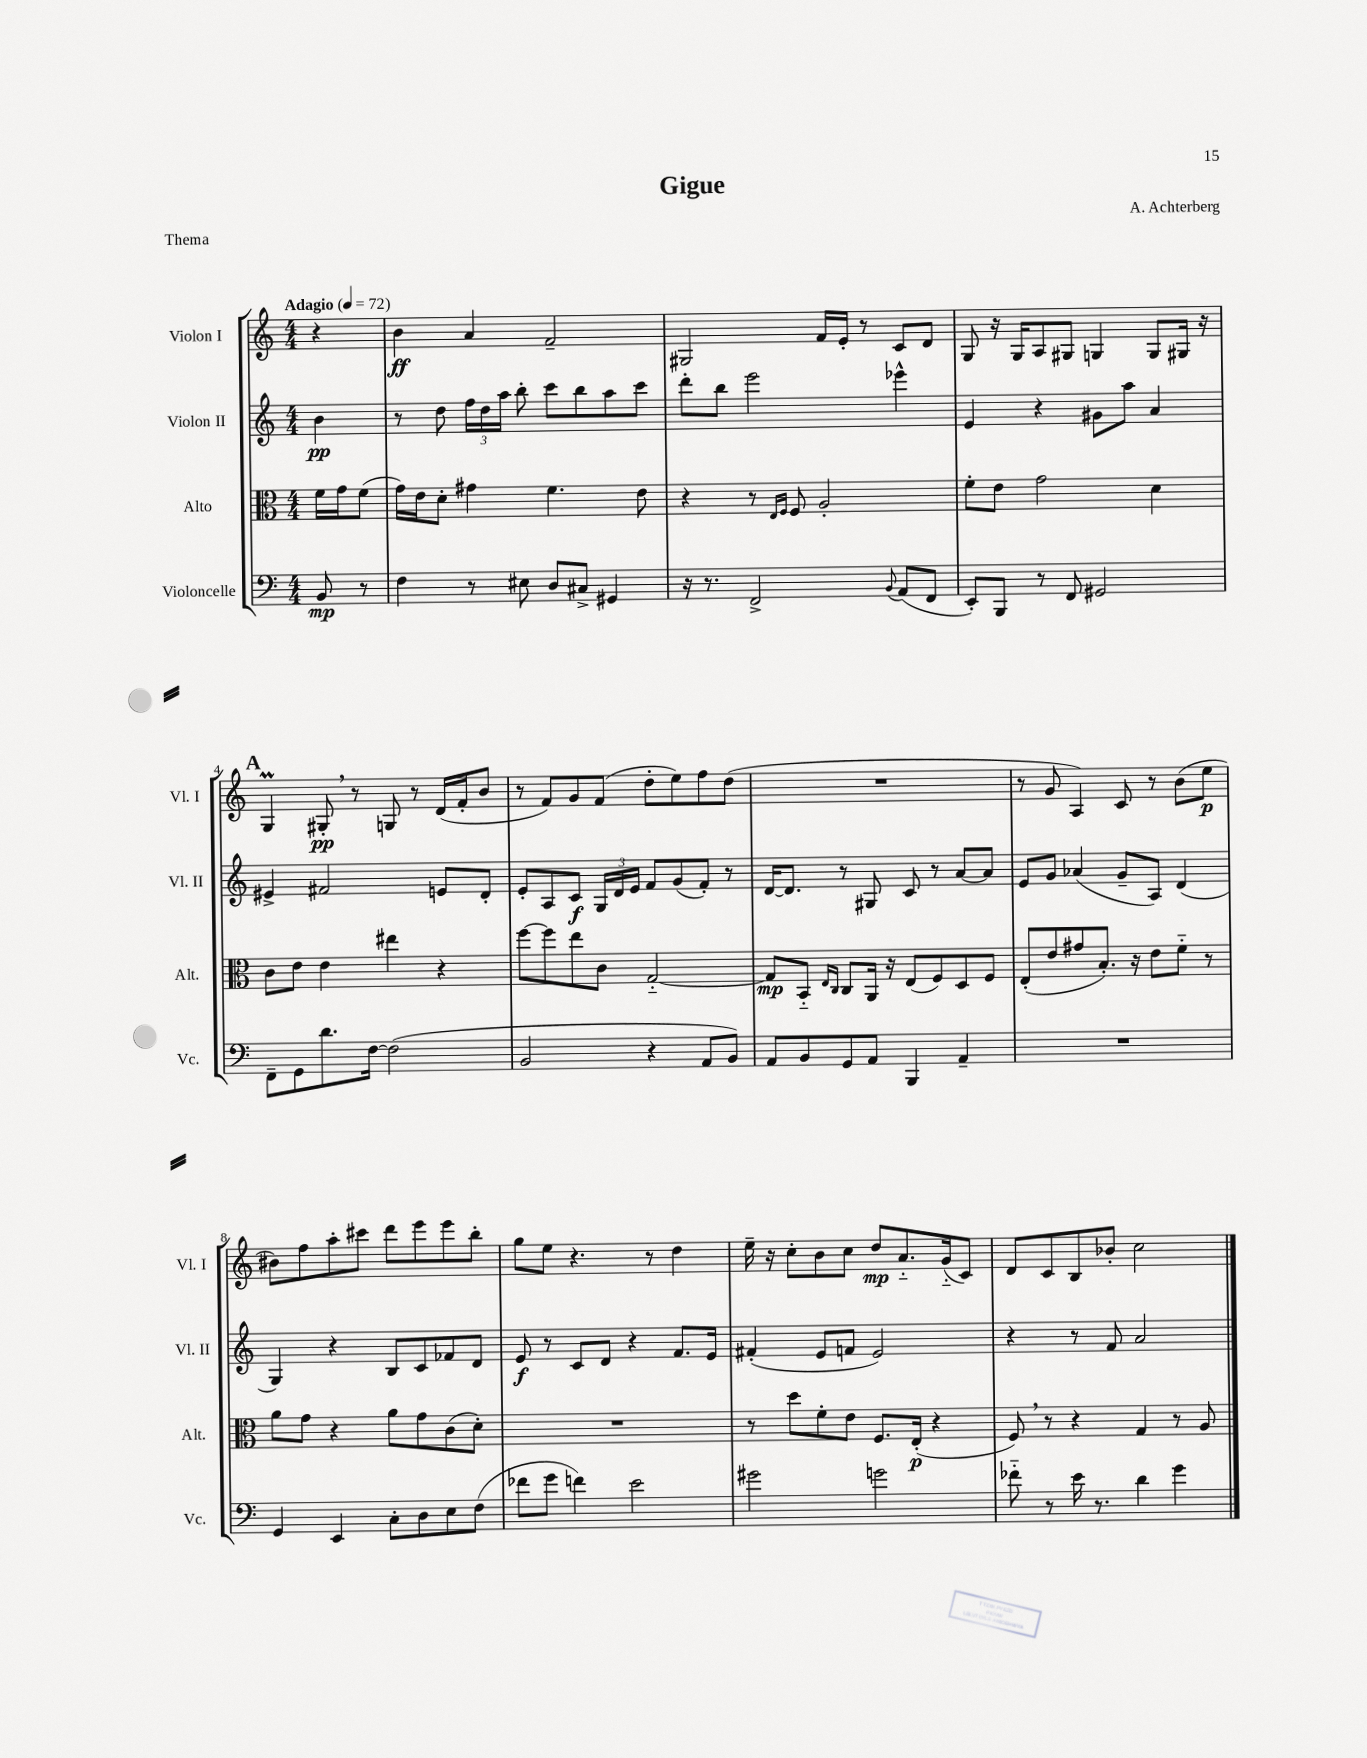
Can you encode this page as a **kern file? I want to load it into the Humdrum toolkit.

**kern	**kern	**kern	**kern
*staff4	*staff3	*staff2	*staff1
*clefF4	*clefC3	*clefG2	*clefG2
*k[]	*k[]	*k[]	*k[]
*M4/4	*M4/4	*M4/4	*M4/4
*MM72	*MM72	*MM72	*MM72
8BB	16f	4b	4r
.	16g	.	.
8r	(8f	.	.
=	=	=	=
4F	16g)	8r	4b
.	16e	.	.
.	8d'	8dd	.
8r	4g#	24ff	4a
.	.	24dd	.
.	.	24aa	.
8E#	.	8bb'	.
8D	4.f	8ccc	2f~
8C#^	.	8bb	.
4GG#	.	8aa	.
.	8e	8ccc	.
=	=	=	=
16r	4r	8ddd'	2G#
8.r	.	.	.
.	.	8bb	.
2FF^	8r	2eee	.
.	16qqE	.	.
.	16qqF	.	.
.	8F	.	.
.	2A'	.	16f
.	.	.	16e'
.	.	.	8r
8qqBB	.	.	.
(8AA	.	4eee-^^	8c
8FF	.	.	8d
=	=	=	=
8EE')	8f'	4e	8G
8BBB	8e	.	16r
.	.	.	16G
8r	2g	4r	8A
8FF	.	.	8G#
2GG#	.	8g#	4G
.	.	8aa	.
.	4d	4a	8G
.	.	.	16G#
.	.	.	16r
=	=	=	=
8FF~	8c	4e#^	4G
8GG	8e	.	.
8.d	4e	2f#	8G#'
.	.	.	8r
[16F	.	.	.
(2F]	4ee#	.	8G
.	.	.	8r
.	4r	8e	(16d
.	.	.	16f'
.	.	8d'	8b
=	=	=	=
2BB	[8ff	8e'	8r
.	8ff]	8A	8f)
.	8ee	8c	8g
.	8c	24G	(8f
.	.	24d	.
.	.	24e	.
4r	[2G'~	8f	8dd'
.	.	(8g	8ee)
8AA	.	8f')	8ff
8BB)	.	8r	(8dd
=	=	=	=
8AA	8G]	[16d	1r
.	.	8.d]	.
8BB	8BB'~	.	.
.	16qqE	.	.
.	16qqC	.	.
8GG	8C	8r	.
8AA	16AA	8G#	.
.	16r	.	.
4BBB	(8E	8c	.
.	8F)	8r	.
4AA~	8D	[8a	.
.	8F	8a]	.
=	=	=	=
1r	(8E'	8e	8r
.	8e	8g	8g
.	8g#	(4a-	4A)
.	8.B')	.	.
.	.	8g~	8c
.	16r	.	.
.	8e	8A)	8r
.	8f'~	(4d	(8b
.	8r	.	8ee
=	=	=	=
4GG	8a	4G)	8b#)
.	8g	.	8ff
4EE	4r	4r	8aa'
.	.	.	8ccc#
8C'	8a	8B	8ddd
8D	8g	8c	8eee
8E	(8c	8f-	8eee
(8F	8d')	8d	8bb'
=	=	=	=
8f-	1r	8e	8gg
8g	.	8r	8ee
4f)	.	8c	4.r
.	.	8d	.
2e	.	4r	.
.	.	.	8r
.	.	8.f	4dd
.	.	16e	.
=	=	=	=
2g#	8r	(4f#'	16ee~
.	.	.	16r
.	8dd	.	8cc'
.	8f'	8e	8b
.	8e	8f	8cc
2g	8.F	2e)	8dd
.	.	.	8.a'~
.	(16E'	.	.
.	4r	.	.
.	.	.	(16g'~
.	.	.	8c)
=	=	=	=
8f-'~	8F)	4r	8d
8r	8r	.	8c
16e	4r	8r	8B
8.r	.	.	.
.	.	8f	8b-'
4d	4G	2a	2cc
4g	8r	.	.
.	8A	.	.
==	==	==	==
*-	*-	*-	*-
